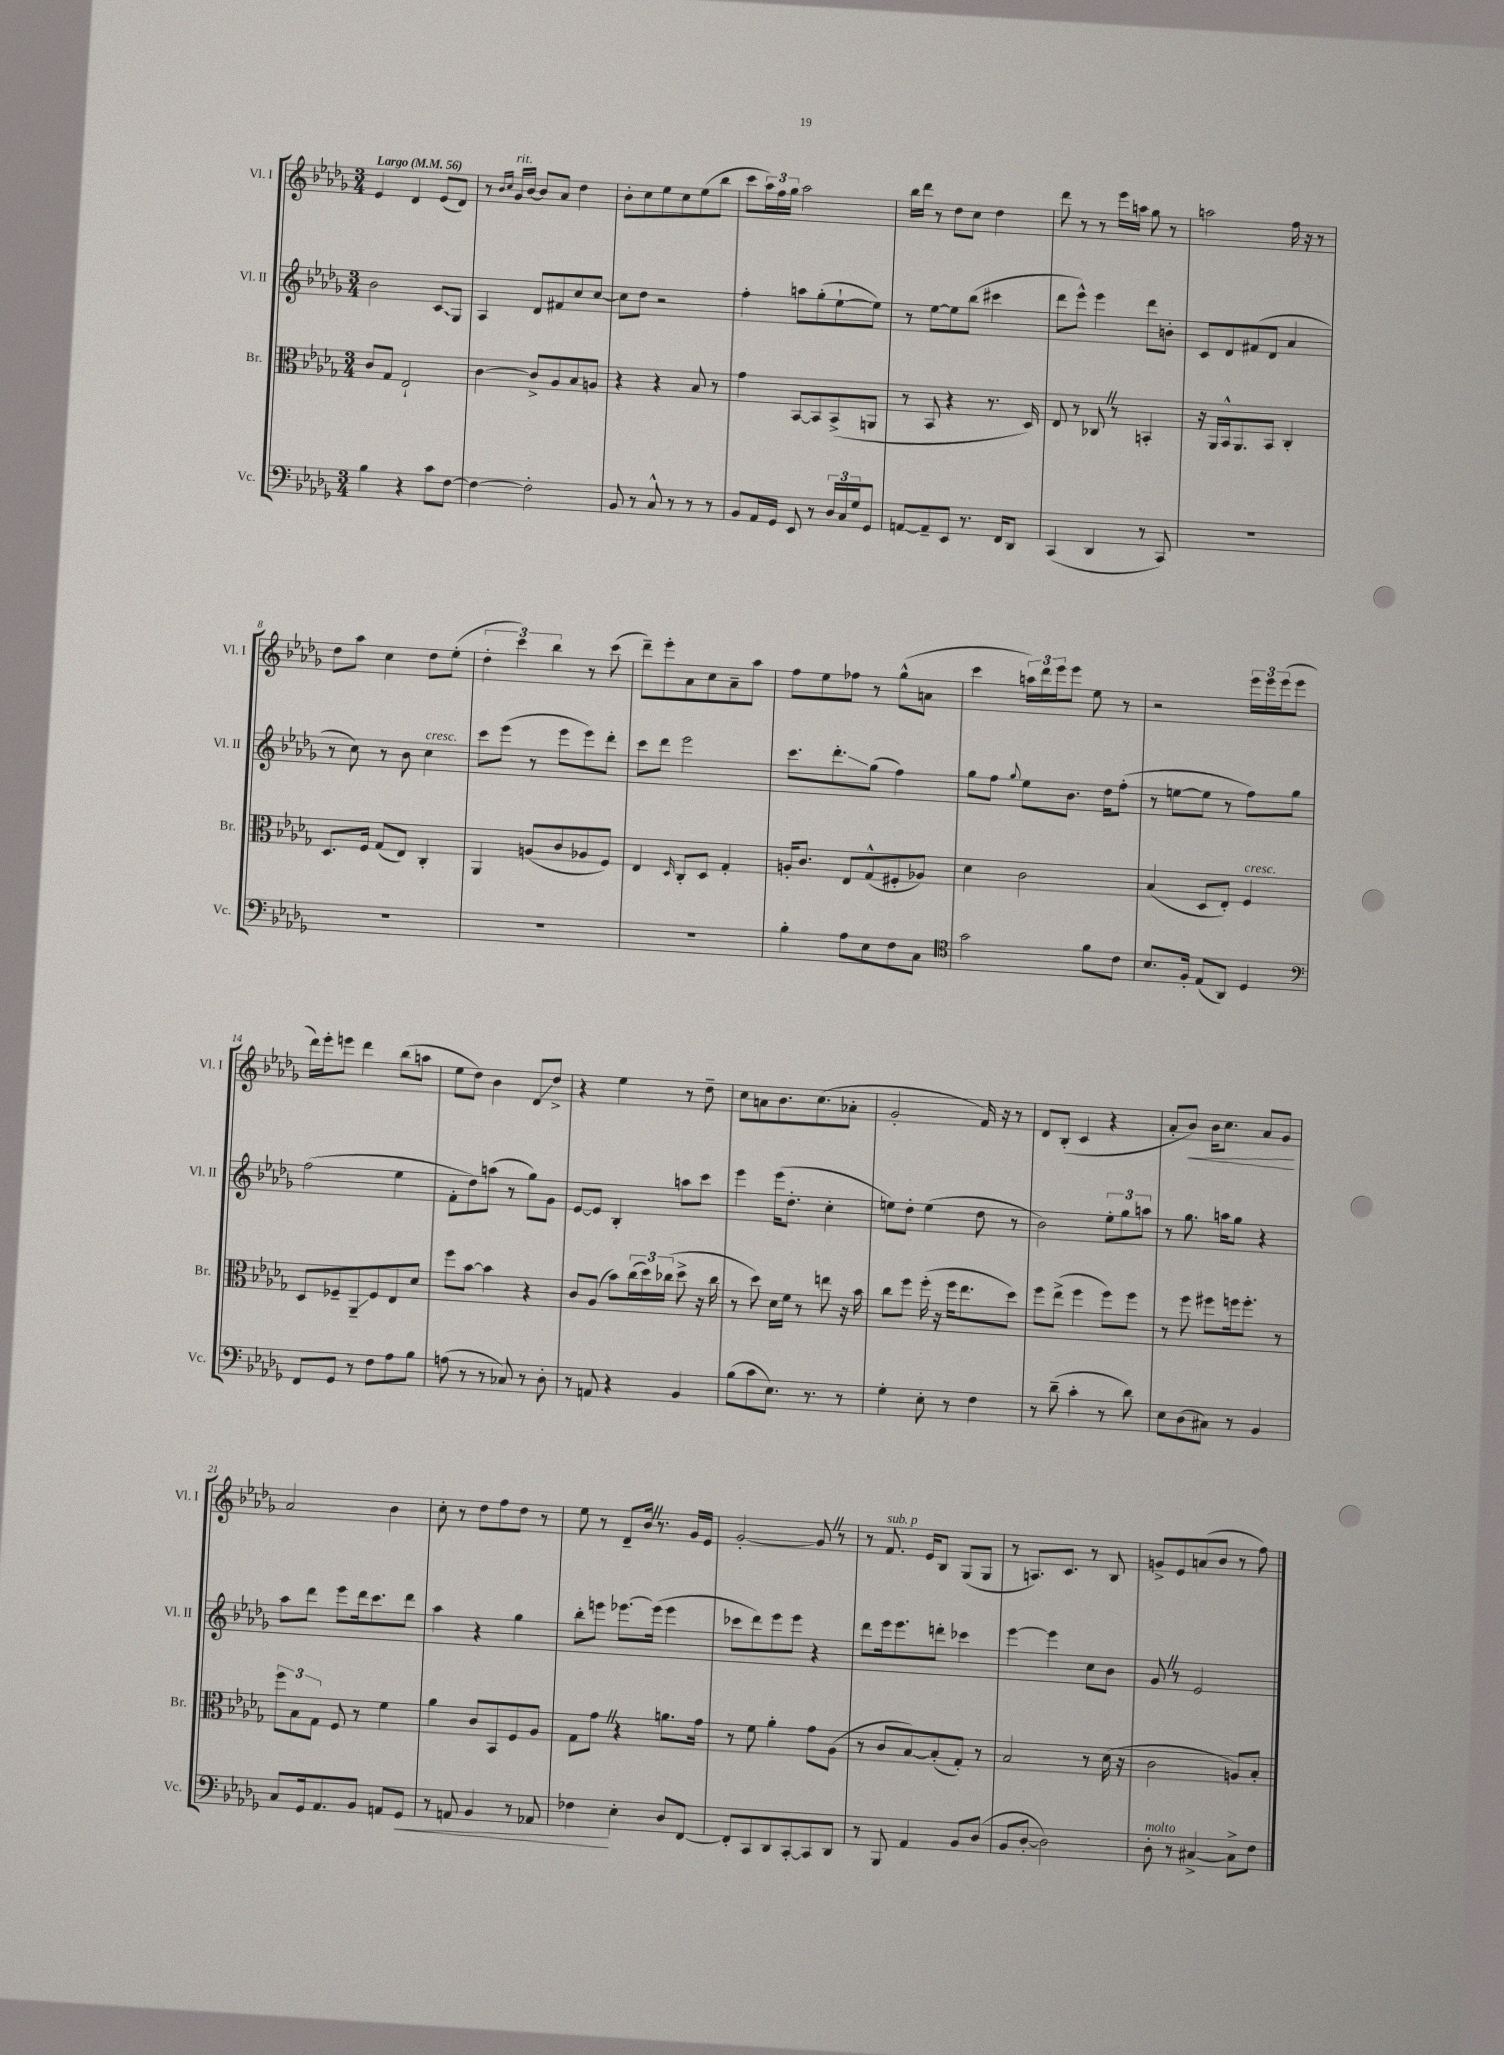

**kern	**kern	**kern	**kern
*staff4	*staff3	*staff2	*staff1
*clefF4	*clefC3	*clefG2	*clefG2
*k[b-e-a-d-g-]	*k[b-e-a-d-g-]	*k[b-e-a-d-g-]	*k[b-e-a-d-g-]
*M3/4	*M3/4	*M3/4	*M3/4
*MM56	*MM56	*MM56	*MM56
4B-	8c	2b-	4e-
.	8G-	.	.
4r	2E-`	.	4d-
8c	.	8c	(8e-
[8F	.	8G-	8d-)
=	=	=	=
4F_	[4c	4A-	8r
.	.	.	16qqb-
.	.	.	16qqcc
.	.	.	16g-
.	.	.	[16b-
2F']	8c^]	8d-	8b-]
.	8A-	8f#	8a-
.	8B-	8cc	4dd-
.	8A	[8cc	.
=	=	=	=
8BB-	4r	8cc]	8b-'
8r	.	8dd-	8cc
8C^^	4r	2r	8ee-
8r	.	.	8cc
8r	8B-	.	(8ee-
8r	8r	.	8bb-
=	=	=	=
8BB-	4g-	4ff'	8ccc
16AA-	.	.	24aa-)
.	.	.	24ff
16GG-	.	.	.
.	.	.	24gg-
8EE-	[8BB-	8aa	2aa-
8r	8BB-]	(8gg-'	.
24D-	(8BB-^	[8ee-`	.
24C	.	.	.
24G-	.	.	.
8GG-	8AA	8ee-])	.
=	=	=	=
[8AA	8r	8r	16bb-
.	.	.	16ddd-
8AA~]	8BB-	[8ee-	8r
8EE-	4r	8ee-]	8dd-
8.r	.	(8bb-	8cc
.	8.r	4ccc#	4dd-
16FF	.	.	.
8DD-	.	.	.
.	16D-)	.	.
=	=	=	=
(4CC	8E-	8ddd-	8ddd-
.	8r	8eee-^^)	8r
4DD-	8C-	4eee-	8r
.	8r	.	16eee-
.	.	.	16aa
8r	4BB'	8ddd-	8gg-
8CC)	.	8b'	8r
=	=	=	=
2.r	16r	8c	2aa
.	16AA-	.	.
.	16BB-^^	8d-	.
.	8.AA-	.	.
.	.	(8f#	.
.	8BB-	8d-	.
.	4C'	4a-	16ff
.	.	.	16r
.	.	.	8r
=	=	=	=
2.r	8.D-	8r	8dd-
.	.	8cc)	8aa-
.	16F	.	.
.	(8G-	8r	4cc
.	8E-)	8b-	.
.	4C'	4cc	8dd-
.	.	.	(8ee-'
=	=	=	=
2.r	4AA-	8ccc	6dd-'
.	.	(8eee-	.
.	.	.	6ccc)
.	(8A	8r	.
.	.	.	6bb-
.	8c	8eee-	.
.	8A-	8eee-)	8r
.	8F)	8ddd-'	(8ccc
=	=	=	=
2.r	4E-	8ccc	8ddd-~)
.	.	8ddd-	8eee-'
.	16qqD-	.	.
.	8C'	2eee-	8a-
.	8D-	.	8cc
.	4G-'	.	8a-~
.	.	.	8aa-
=	=	=	=
4B-'	16A'	8.ccc	8ff
.	8.c	.	.
.	.	.	8ee-
.	.	8.ddd-'	.
8A-	8E-	.	8ff-
8E-	(8G-^^	(8gg-	8r
8F	8F#'	4ff)	(8gg-^^
8C	8A-)	.	8a
=	=	=	=
*clefC4	*	*	*
2g-	4d-	8gg-	4ccc
.	.	8ff	.
.	.	8qqgg-	.
.	2c	8ee-	24aa)
.	.	.	24ddd-
.	.	.	24eee-
.	.	8.b-	8eee-
8f	.	.	8ee-
.	.	16dd-	.
8c	.	(8ff'	8r
=	=	=	=
8.B-	(4B-	8r	2r
.	.	[8ee	.
16F'	.	.	.
(8E-	8D-	8ee]	.
8AA-)	8E-')	8r	.
4D-	4F	8ff)	24eee-
.	.	.	24eee-
.	.	.	(24eee-
.	.	8gg-	8eee-
=	=	=	=
*clefF4	*	*	*
8FF	8D-	(2ff	16ddd-)
.	.	.	16eee-'
8GG-	8F-~	.	8eee
8r	8AA-~	.	4ddd-
8F	8F-	.	.
8A-	8E-	4ee-	(8bb-
8B-	8d-	.	8aa
=	=	=	=
(8A	8ff	8f'	8ee-
8r	[8b-	8dd-)	8dd-)
8r	4b-]	(8aa	4b-
8C-)	.	8r	.
8r	4r	8gg-)	8d-
8D-'	.	8g-	8dd-^
=	=	=	=
8r	8c	[8e-	4r
8AA	(8A-	8e-]	.
4r	8b-)	4B-'	4ee-
.	(24cc	.	.
.	24dd-)	.	.
.	(24cc-	.	.
4BB-	8dd-^	8aa	8r
.	16r	8ccc	8dd-~
.	16cc-	.	.
=	=	=	=
(8B-	8r	4eee-	8cc
8c	8dd-)	.	8a
8.E-)	16d-	(16eee-	8.b-
.	16f	8.dd-'	.
.	8r	.	.
8.r	.	.	(8.cc
.	8ee	4cc'	.
8r	16r	.	8a-'
.	16b-	.	.
=	=	=	=
4G-'	8cc	8ee)	2g-'
.	8ff	8dd-'	.
8E-'	(16ff'	(4ee	.
.	16r	.	.
8r	16ff	.	.
.	8.ee-	.	.
4F	.	8dd-	16f)
.	.	.	16r
.	8dd-)	8r	8r
=	=	=	=
8r	8ff	2b-)	8d-
(8d-~	(8ee-^	.	(8B-'
4c'	4ff	.	4c
8r	8ff)	12ee-'	4r
.	.	12gg-	.
8d-)	8ff	.	.
.	.	12aa	.
=	=	=	=
8E-	8r	8r	8a-'
(8D-	8ff	8.gg-	8b-)
8C#)	8ff#	.	16b-
.	.	16aa	8.cc
8r	16ff	8gg-	.
.	8.ff'	.	.
4BB-	.	4r	8a-
.	8r	.	8g-
=	=	=	=
8C	12ff	8aa-	2a-
.	12B-	.	.
16GG-	.	8ddd-	.
.	12G-	.	.
8.AA-	.	.	.
.	8F	8eee-	.
8BB-	8r	16ddd-	.
.	.	8.ccc	.
8AA	4f	.	4b-
8GG-	.	8ddd-	.
=	=	=	=
8r	4a-	4aa-	8cc'
8AA	.	.	8r
4BB-	8c	4r	8dd-
.	8BB-	.	8ff
8r	8F	4gg-	8dd-
8AA-	8A-	.	8r
=	=	=	=
4F-	8G-	8bb-'	8ee-
.	8g-	8eee	8r
4E-'	4r	[8.eee-	8d-~
.	.	.	16b-
.	.	(16eee-]	8.r
8D-	8.a	4eee-	.
[8FF	.	.	16g-
.	16g-	.	16e-
=	=	=	=
8FF']	8r	8ccc-	[2g-'
8CC	8f	8ddd-)	.
8DD-	4a-'	8eee-	.
[8CC'	.	8eee-	.
8CC]	8g-	4r	8g-]
8DD-	(8A-	.	8r
=	=	=	=
8r	8r	8ddd-	8r
8BBB-	8c	16eee-	8.f
.	.	8.eee-	.
4AA-	[8B-)	.	.
.	.	.	16e-
.	(8B-']	8ddd'	8B-
8BB-	8G-')	4ccc-	(8G-
(8D-	8r	.	8G-
=	=	=	=
8BB-	2B-	[4eee-	8r
[8D-'	.	.	8.A)
2D-])	.	4eee-]	.
.	.	.	8.c
.	8r	8cc	8r
.	(16d-	8b-	8B-
.	16r	.	.
=	=	=	=
8D-'	2c	8g-	8g^
8r	.	8r	8e-
[4C#^	.	2e-	(8a
.	.	.	8b-
8C#^]	8A)	.	8r
8F	8B-'	.	8ff)
==	==	==	==
*-	*-	*-	*-
